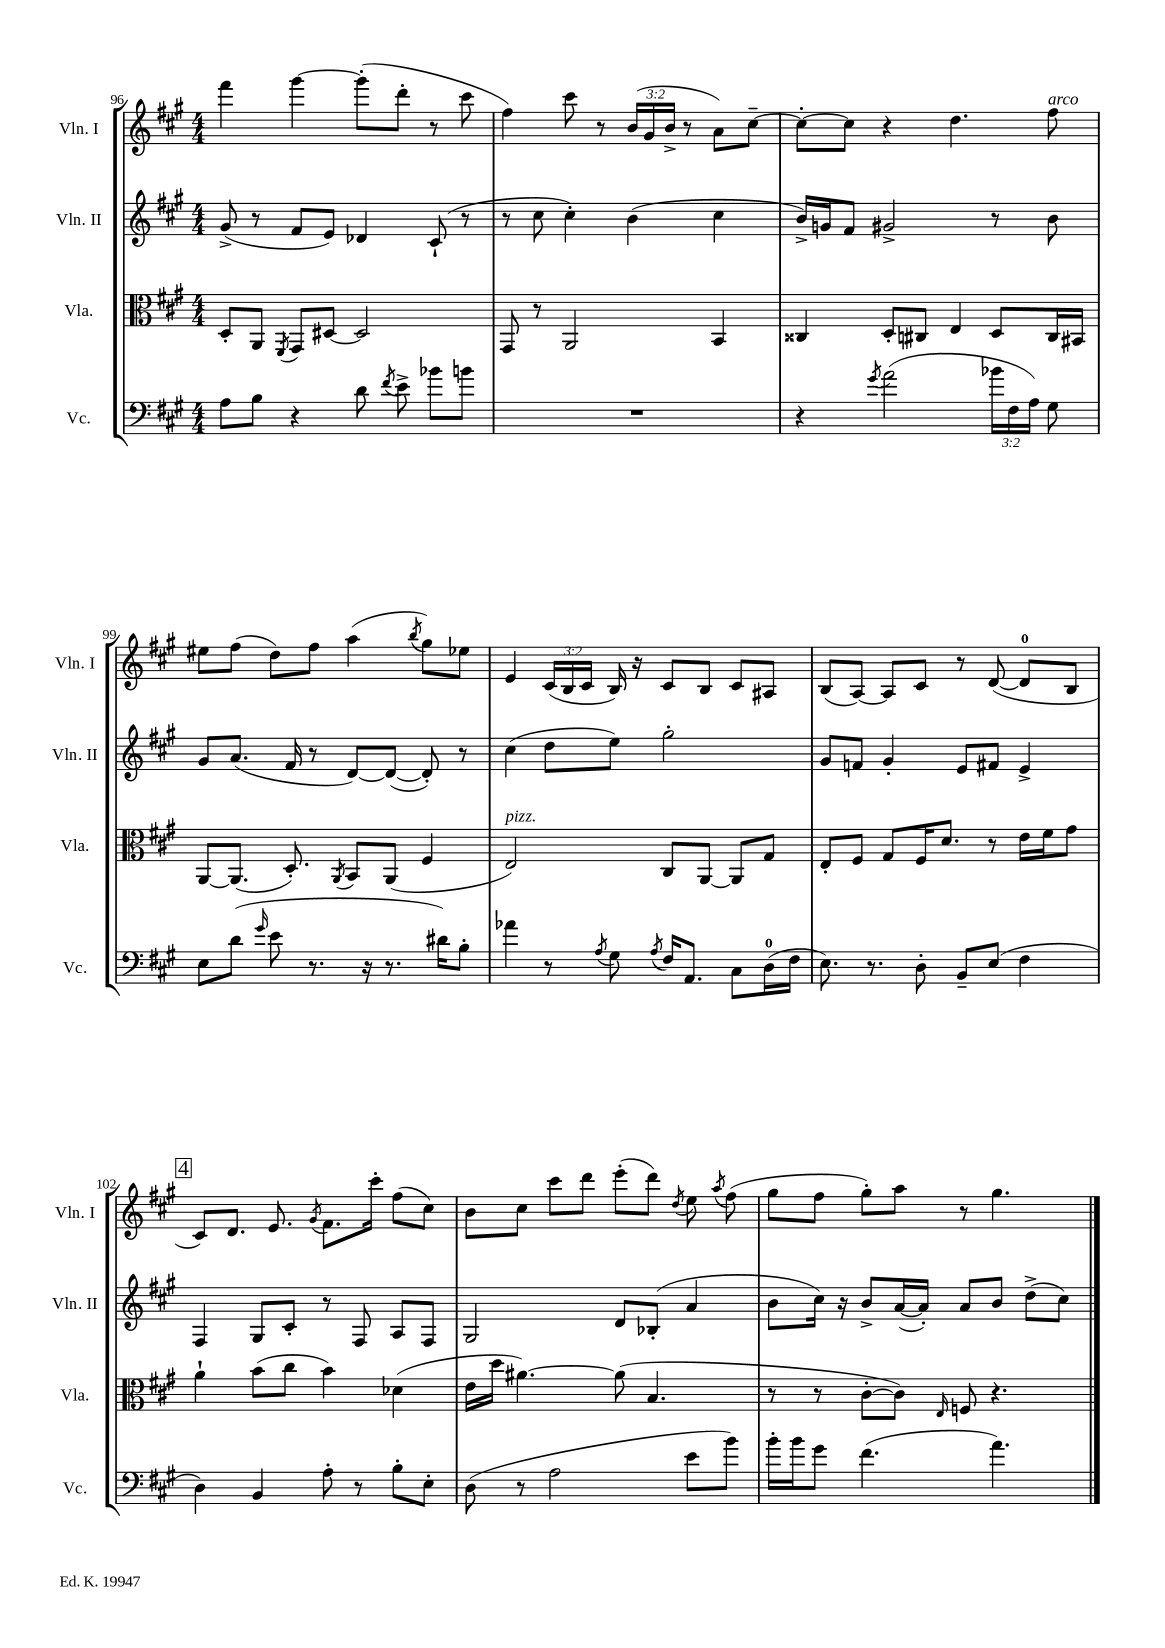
<<
\new StaffGroup <<
\new Staff = "s0" \with { instrumentName = "Vln. I" shortInstrumentName = "Vln. I" } {
    \clef treble \key a \major \numericTimeSignature \time 4/4 \override Staff.TupletNumber.text = #tuplet-number::calc-fraction-text
    \autoBeamOff fis'''4 gis'''4~ gis'''8[-.( d'''8]-. r8 cis'''8 |
    fis''4) cis'''8 r8 \tuplet 3/2 { b'16[( gis'16 b'16]-> } r8 a'8[) cis''8]~-- |
    cis''8[~-. cis''8] r4 d''4. fis''8^\markup { \italic "arco" } |
    eis''8[ fis''8]( d''8[) fis''8] a''4( \acciaccatura { b''8 } gis''8[) ees''8] |
    e'4 \tuplet 3/2 { cis'16[( b16 cis'16] } b16) r16 cis'8[ b8] cis'8[ ais8] |
    b8[( a8]~) a8[ cis'8] r8 d'8~( d'8[-0 b8] |
    \mark \markup { \box "4" } cis'8[) d'8.] e'8. \acciaccatura { gis'8 } fis'8.[ cis'''16]-. fis''8[( cis''8]) |
    b'8[ cis''8] cis'''8[ d'''8] e'''8[-.( d'''8]) \acciaccatura { d''8 } e''8 \acciaccatura { a''8 } fis''8( |
    gis''8[ fis''8] gis''8[-.) a''8] r8 gis''4. \bar "|." |
}
\new Staff = "s1" \with { instrumentName = "Vln. II" shortInstrumentName = "Vln. II" } {
    \clef treble \key a \major \numericTimeSignature \time 4/4
    \autoBeamOff gis'8->( r8 fis'8[ e'8]) des'4 cis'8-!( r8 |
    r8 cis''8 cis''4-.) b'4( cis''4 |
    b'16[->) g'16 fis'8] gis'2-> r8 b'8 |
    gis'8[ a'8.]( fis'16 r8 d'8[~) d'8]~( d'8-.) r8 |
    cis''4( d''8[ e''8]) gis''2-. |
    gis'8[ f'8] gis'4-. e'8[ fis'8] e'4-> |
    \mark \markup { \box "4" } fis4 gis8[ cis'8]-. r8 fis8 a8[ fis8] |
    gis2 d'8[ bes8]-.( a'4 |
    b'8[ cis''16]) r16 b'8[-> a'16~( a'16]-.) a'8[ b'8] d''8[->( cis''8]) \bar "|." |
}
\new Staff = "s2" \with { instrumentName = "Vla." shortInstrumentName = "Vla." } {
    \clef alto \key a \major \numericTimeSignature \time 4/4
    \autoBeamOff d8[-. a,8] \acciaccatura { fis,8 } gis,8[ dis8]~ dis2 |
    gis,8 r8 a,2 b,4 |
    cisis4 d8[-. cis8] e4 d8[ cis16 bis,16] |
    a,8[~ a,8.]( d8.-.) \acciaccatura { a,8 } b,8[ a,8]( fis4 |
    e2^\markup { \italic "pizz." }) cis8[ a,8]~ a,8[ gis8] |
    e8[-. fis8] gis8[ fis16 d'8.] r8 e'16[ fis'16 gis'8] |
    \mark \markup { \box "4" } a'4-! b'8[( cis''8] b'4) des'4( |
    e'16[ d''16] ais'4.~) ais'8( b4. |
    r8 r8 cis'8[~-. cis'8]) \grace { e16 } f8 r4. \bar "|." |
}
\new Staff = "s3" \with { instrumentName = "Vc." shortInstrumentName = "Vc." } {
    \clef bass \key a \major \numericTimeSignature \time 4/4 \override Staff.TupletNumber.text = #tuplet-number::calc-fraction-text
    \autoBeamOff a8[ b8] r4 d'8 \acciaccatura { fis'8 } e'8-> bes'8[ b'8] |
    R1 |
    r4 \acciaccatura { gis'8 } a'2( \tuplet 3/2 { bes'16[ fis16 a16]) } gis8 |
    e8[ d'8]( \grace { gis'16 } e'8 r8. r16 r8. dis'16[) b8]-. |
    aes'4 r8 \acciaccatura { a8 } gis8 \acciaccatura { a8 } fis16[ a,8.] cis8[ d16-0( fis16] |
    e8.) r8. d8-. b,8[-- e8]( fis4 |
    \mark \markup { \box "4" } d4) b,4 a8-. r8 b8[-. e8]-. |
    d8( r8 a2 e'8[ b'8]) |
    b'16[-. b'16 gis'8] fis'4.( a'4.) \bar "|." |
}
>>
>>
\layout { \context { \Score currentBarNumber = #96 } }
